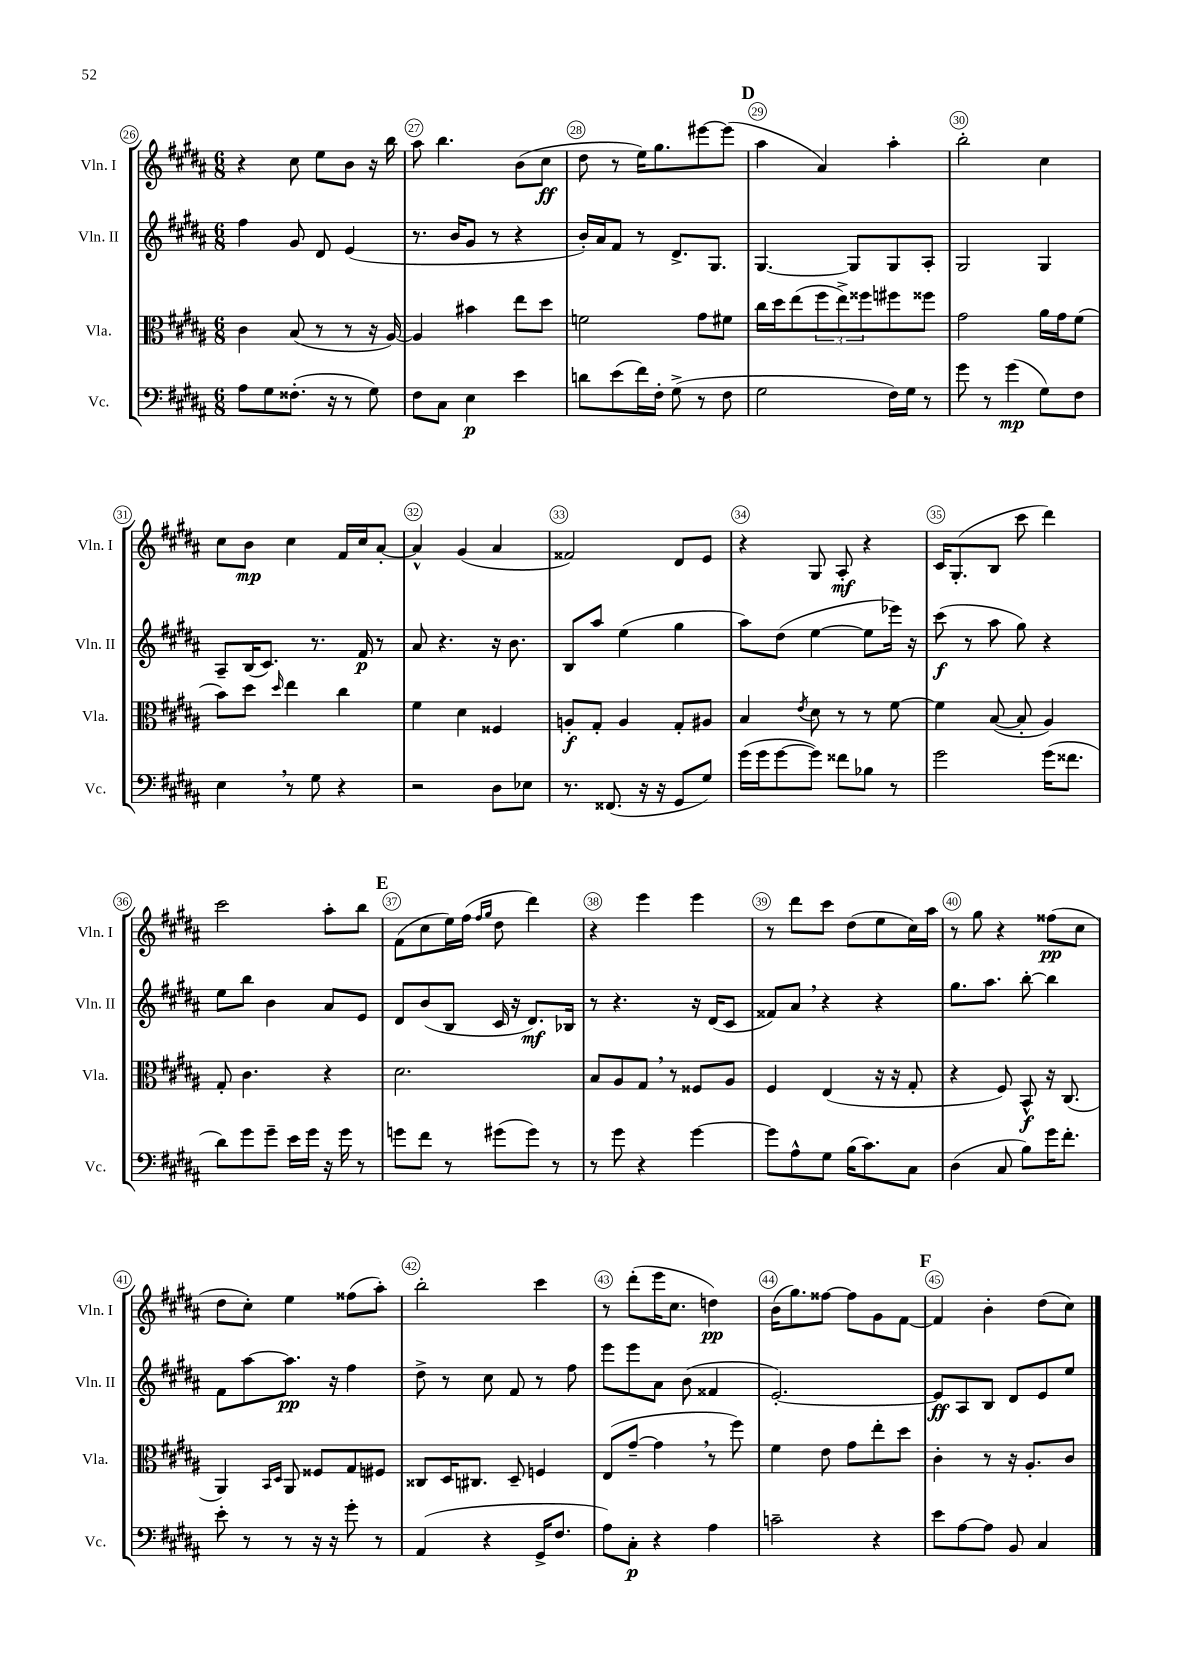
<<
\new StaffGroup <<
\new Staff = "s0" \with { instrumentName = "Vln. I" shortInstrumentName = "Vln. I" } {
    \clef treble \key b \major \numericTimeSignature \time 6/8
    r4 cis''8 e''8 b'8 r16 b''16 |
    ais''8 b''4. b'8( cis''8\ff |
    dis''8 r8 e''16) gis''8. eis'''8~ eis'''8( |
    \mark \markup { \bold "D" } ais''4 ais'4) ais''4-. |
    b''2-. cis''4 |
    cis''8 b'8\mp cis''4 fis'16 cis''16 ais'8~-. |
    ais'4-^ gis'4( ais'4 |
    fisis'2) dis'8 e'8 |
    r4 gis8 ais8-.\mf r4 |
    cis'16 gis8.-.( b8 cis'''8 dis'''4) |
    cis'''2 ais''8-. b''8 |
    \mark \markup { \bold "E" } fis'8( cis''8 e''16) fis''16( \grace { fis''16 gis''16 } dis''8 dis'''4) |
    r4 e'''4 e'''4 |
    r8 dis'''8 cis'''8 dis''8( e''8 cis''16) ais''16 |
    r8 gis''8 r4 fisis''8\pp( cis''8 |
    dis''8 cis''8-.) e''4 fisis''8( ais''8-.) |
    b''2-. cis'''4 |
    r8 dis'''8-.( e'''16 cis''8. d''4\pp) |
    b'16( gis''8.) fisis''8~ fisis''8 gis'8 fis'8~ |
    \mark \markup { \bold "F" } fis'4 b'4-. dis''8( cis''8) \bar "|." |
}
\new Staff = "s1" \with { instrumentName = "Vln. II" shortInstrumentName = "Vln. II" } {
    \clef treble \key b \major \numericTimeSignature \time 6/8
    fis''4 gis'8 dis'8 e'4( |
    r8. b'16 gis'8 r8 r4 |
    b'16-.) ais'16 fis'8 r8 dis'8.-> gis8. |
    \mark \markup { \bold "D" } gis4.~ gis8 gis8 ais8-. |
    gis2 gis4 |
    ais8-- b16( cis'8.) r8. fis'16\p r8 |
    ais'8 r4. r16 b'8. |
    b8 ais''8 e''4( gis''4 |
    ais''8) dis''8( e''4~ e''8 ees'''16) r16 |
    cis'''8\f( r8 ais''8 gis''8) r4 |
    e''8 b''8 b'4 ais'8 e'8 |
    \mark \markup { \bold "E" } dis'8 b'8( b8 cis'16 r16 dis'8.\mf) bes16 |
    r8 r4. r16 dis'16( cis'8 |
    fisis'8) ais'8 \breathe r4 r4 |
    gis''8. ais''8. b''8~-. b''4 |
    fis'8 ais''8~ ais''8.\pp r16 fis''4 |
    dis''8-> r8 cis''8 fis'8 r8 fis''8 |
    e'''8 e'''8 ais'8 b'8( fisis'4 |
    e'2.~-.) |
    \mark \markup { \bold "F" } e'8\ff ais8 b8 dis'8 e'8 e''8 \bar "|." |
}
\new Staff = "s2" \with { instrumentName = "Vla." shortInstrumentName = "Vla." } {
    \clef alto \key b \major \numericTimeSignature \time 6/8
    cis'4 b8( r8 r8 r16 ais16~) |
    ais4 bis'4 e''8 dis''8 |
    f'2 gis'8 fis'8 |
    \mark \markup { \bold "D" } cis''16 dis''16 e''8( \tuplet 3/2 { fis''8 e''8->) fisis''8 } fis''8 fisis''8 |
    gis'2 ais'16 gis'16 fis'8( |
    b'8) dis''8 \grace { dis''16 } e''4 cis''4 |
    fis'4 dis'4 fisis4 |
    a8-.\f gis8-. a4 gis8-. ais8 |
    b4 \acciaccatura { e'8 } dis'8 r8 r8 fis'8~ |
    fis'4 b8~( b8-. ais4) |
    gis8-. cis'4. r4 |
    \mark \markup { \bold "E" } dis'2. |
    b8 ais8 gis8 \breathe r8 fisis8 ais8 |
    fis4 e4( r16 r16 gis8-. |
    r4 fis8) b,8-^\f r16 cis8.( |
    ais,4) \grace { b,16 dis16 } ais,8 fisis8 gis8 fis8 |
    cisis8 dis16 cis8. dis8-- f4 |
    e8( gis'8~-- gis'4 \breathe r8 fis''8) |
    fis'4 e'8 gis'8 e''8-. dis''8 |
    \mark \markup { \bold "F" } cis'4-. r8 r16 ais8.-. cis'8 \bar "|." |
}
\new Staff = "s3" \with { instrumentName = "Vc." shortInstrumentName = "Vc." } {
    \clef bass \key b \major \numericTimeSignature \time 6/8
    ais8 gis8 fisis8.-.( r16 r8 gis8) |
    fis8 cis8 e4\p e'4 |
    d'8 e'8( fis'16) fis16-. gis8->( r8 fis8 |
    \mark \markup { \bold "D" } gis2 fis16) gis16 r8 |
    gis'8 r8 gis'4\mp( gis8) fis8 |
    e4 \breathe r8 gis8 r4 |
    r2 dis8 ees8 |
    r8. fisis,8.( r16 r16 gis,8 gis8) |
    gis'16( gis'16 gis'8~ gis'8) fisis'8 bes8 r8 |
    gis'2 gis'16( fisis'8. |
    dis'8) gis'8 gis'8-- e'16 gis'16 r16 gis'16 r8 |
    \mark \markup { \bold "E" } g'8 fis'8 r8 gis'8( gis'8) r8 |
    r8 gis'8 r4 gis'4~ |
    gis'8 ais8-^ gis8 b16( cis'8.) cis8 |
    dis4( cis8 b8) gis'16 fis'8.-. |
    e'8-. r8 r8 r16 r16 gis'8-. r8 |
    ais,4( r4 gis,16-> fis8. |
    ais8) cis8-.\p r4 ais4 |
    c'2-- r4 |
    \mark \markup { \bold "F" } e'8 ais8~ ais8 b,8 cis4 \bar "|." |
}
>>
>>
\layout { \context { \Score currentBarNumber = #26 \override BarNumber.break-visibility = ##(#f #t #t) barNumberVisibility = #all-bar-numbers-visible \override BarNumber.stencil = #(make-stencil-circler 0.1 0.3 ly:text-interface::print) } }
